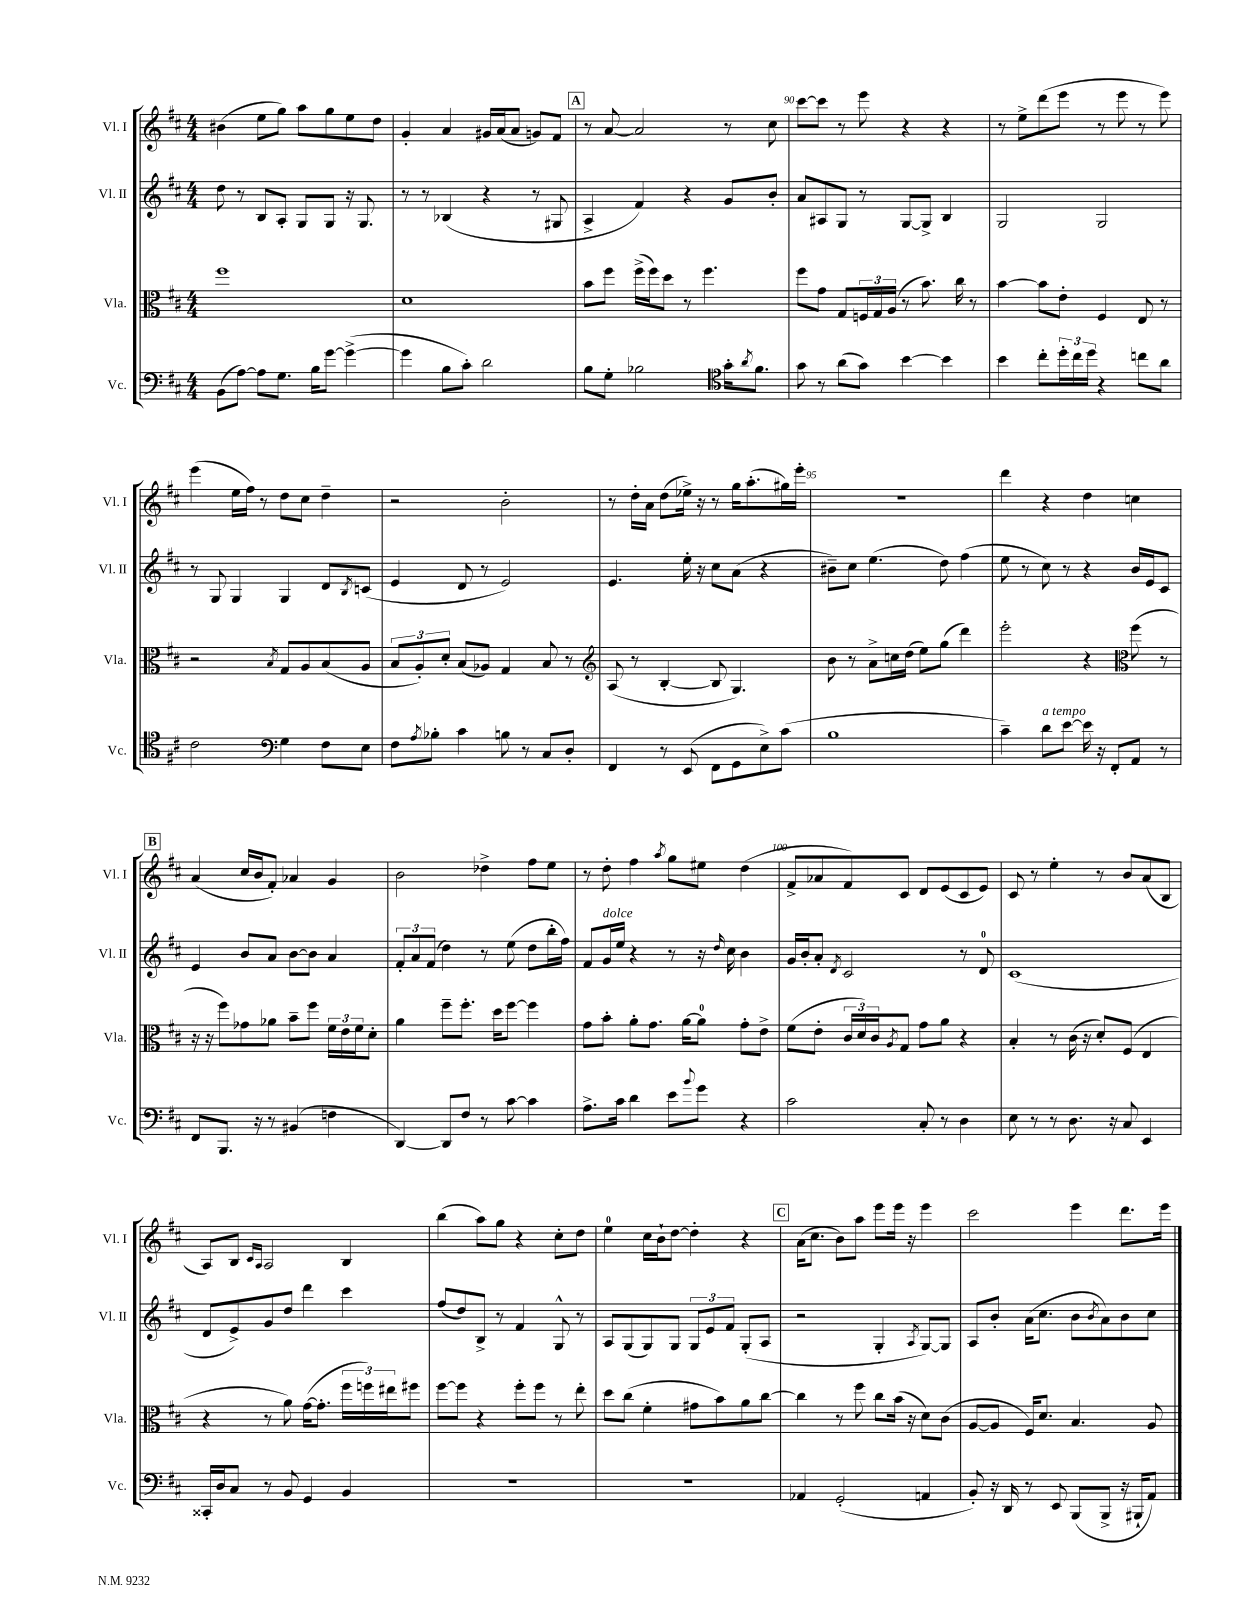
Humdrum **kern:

**kern	**kern	**kern	**kern
*staff4	*staff3	*staff2	*staff1
*clefF4	*clefC3	*clefG2	*clefG2
*k[f#c#]	*k[f#c#]	*k[f#c#]	*k[f#c#]
*M4/4	*M4/4	*M4/4	*M4/4
(8BB	1ff#	8dd	(4b#
[8A)	.	8r	.
8A]	.	8B	8ee
8.G	.	8A'	8gg)
.	.	8G	8aa
16B	.	.	.
[8g	.	8G	8gg
(4g^_	.	16r	8ee
.	.	8.G	.
.	.	.	8dd
=	=	=	=
4g]	1d	8r	4g'
.	.	8r	.
8B	.	(4B-	4a
8c#')	.	.	.
2d	.	4r	16g#
.	.	.	(16a
.	.	.	8a
.	.	8r	8g)
.	.	8G#	8f#
=	=	=	=
8B	8b	4A^	8r
8G'	8ff#	.	[8a
2B-	(16ff#^	4f#)	2a]
.	16ff#)	.	.
.	8dd	.	.
.	8r	4r	.
.	4.ff#	.	.
*clefC4	*	*	*
16g'	.	8g	8r
8qa	.	.	.
8.f#	.	.	.
.	.	8b'	8cc#
=	=	=	=
8g	8ff#	8a	[8ccc#
8r	8g	8A#	8ccc#]
(8a	8G	8G	8r
8g)	24F	8r	8eee
.	24G	.	.
.	(24A	.	.
[4b	8r	[8G	4r
.	8.b)	8G^]	.
4b]	.	4B	4r
.	16cc#	.	.
.	8r	.	.
=	=	=	=
4b	[4b	2G	8r
.	.	.	8ee^
8cc#'	8b]	.	(8ddd
24dd'	8e'	.	8eee
24cc#	.	.	.
24dd	.	.	.
4r	4F#	2G	8r
.	.	.	8eee
8cc	8E	.	8r
8a	8r	.	8eee)
=	=	=	=
2c#	2r	8r	(4eee
.	.	8G	.
.	.	4G	16ee
.	.	.	16ff#)
.	.	.	8r
*clefF4	*	*	*
.	8qB	.	.
4G	8G	4G	8dd
.	8A	.	8cc#
8F#	(8B	8d	4dd~
.	.	8qB	.
8E	8A	(8c	.
=	=	=	=
8F#	12B	4e	2r
.	12A')	.	.
8qA	.	.	.
8B-'	.	.	.
.	12d'	.	.
4c#	(8B	8d	.
.	8A-)	8r	.
8B	4G	2e)	2b'
8r	.	.	.
8C#	8B	.	.
8D'	8r	.	.
=	=	=	=
*	*clefG2	*	*
4FF#	(8A	4.e	8r
.	8r	.	16dd'
.	.	.	16a
8r	[4B'	.	(8dd
(8EE	.	16ee'	16ee-^)
.	.	16r	16r
8FF#	8B]	8cc#	8r
8GG	4.G)	(8a	16gg
.	.	.	(8.aa'
8E^)	.	4r	.
(8c#	.	.	16gg#)
.	.	.	16eee'
=	=	=	=
1B	8b	8b#~)	1r
.	8r	8cc#	.
.	8a^	(4.ee	.
.	16cc	.	.
.	(16dd	.	.
.	8ee)	.	.
.	(8gg	8dd)	.
.	4ddd)	(4ff#	.
=	=	=	=
4c#~)	2eee'	8ee	4ddd
.	.	8r	.
8d	.	8cc#)	4r
[8e	.	8r	.
16e]	4r	4r	4dd
16r	.	.	.
8FF#'	.	.	.
*	*clefC3	*	*
8AA	(8ff#	16b	4cc
.	.	16e	.
8r	8r	8c#	.
=	=	=	=
8FF#	16r	4e	(4a
.	16r	.	.
8.BBB	8ff#)	.	.
.	8g-	8b	16cc#
16r	.	.	16b
8r	8a-	8a	8f#')
(4BB#	8b~	[8b	4a-
.	8ff#	8b]	.
4F	24f#	4a	4g
.	24e	.	.
.	24f#	.	.
.	8d'	.	.
=	=	=	=
[4DD)	4a	12f#'	2b
.	.	12a	.
.	.	(12f#	.
8DD]	8ff#~	4dd)	.
8F#	8.ff#'	.	.
8r	.	8r	4dd-^
.	16dd	.	.
[8c#	[8ff#	(8ee	.
4c#]	4ff#]	8dd	8ff#
.	.	16bb'	8ee
.	.	16ff#)	.
=	=	=	=
8.A^	8g	8f#	8r
.	8b'	16g	8dd'
16c#	.	16ee	.
4d	8a'	4r	4ff#
.	8.g	.	.
.	.	.	8qaa
8e	.	8r	8gg
.	[16a	.	.
8qqb	.	.	.
8g	8a]	16r	8ee#
.	.	16qqdd	.
.	.	16cc#	.
4r	8g'	4b	(4dd
.	8e^	.	.
=	=	=	=
2c#	(8f#	16g	8f#^
.	.	16b'	.
.	8e'	8a'	8a-
.	.	8qd	.
.	24c#	2c#	8f#)
.	24d)	.	.
.	24c#	.	.
.	8qA	.	.
.	8G	.	8c#
8C#'	8g	.	8d
8r	8a	.	(8e
4D	4r	8r	8c#
.	.	8d	8e)
=	=	=	=
8E	4B'	(1c#	8c#
8r	.	.	8r
8r	8r	.	4ee'
8.D	(16c#	.	.
.	16r	.	.
.	8d')	.	8r
16r	.	.	.
8C#	(8F#	.	8b
4EE	4E	.	(8a
.	.	.	8B
=	=	=	=
16CC##'	4r	8d	8A)
16D	.	.	.
8C#	.	8e^)	8B
.	.	.	16qqc#
.	.	.	16qqA
8r	8r	8g	2A
8BB	8a)	8dd	.
4GG	([16g	4ddd	.
.	8.g']	.	.
4BB	24ff#	4ccc#	4B
.	24ff)	.	.
.	24ee#	.	.
.	8ff#	.	.
=	=	=	=
1r	[8ff#	(8ff#	(4bb
.	8ff#]	8dd)	.
.	4r	8B^	8aa)
.	.	8r	8gg
.	8ff#'	4f#	4r
.	8ff#	.	.
.	8r	8G^^	8cc#'
.	8ee'	8r	8dd
=	=	=	=
1r	8dd	8A	4ee
.	(8cc#	(8G	.
.	4f#'	8G)	16cc#
.	.	.	16b`
.	.	8G	[8dd
.	8g#	12G	4dd']
.	.	12e	.
.	8b)	.	.
.	.	12f#	.
.	8a	(8G'	4r
.	[8cc#	8A	.
=	=	=	=
4AA-	4cc#]	2r	(16a
.	.	.	8.cc#
(2GG'	8r	.	8b)
.	8ff#	.	8aa
.	8cc#	4G'	8eee
.	(16b	.	16eee
.	16r	.	16r
.	.	8qA	.
4AA	8d)	[8G)	4eee
.	(8c#	8G]	.
=	=	=	=
8BB')	[8A	8A	2ccc#
16r	8A]	8b'	.
16DD	.	.	.
8r	16F#)	(16a	.
.	8.d	8.cc#	.
8EE	.	.	.
(8BBB	4.B	8b	4eee
.	.	8qb	.
8BBB^	.	8a)	.
16r	.	8b	8.ddd
16BBB#`	.	.	.
8AA)	8A	8cc#	.
.	.	.	16eee
==	==	==	==
*-	*-	*-	*-
